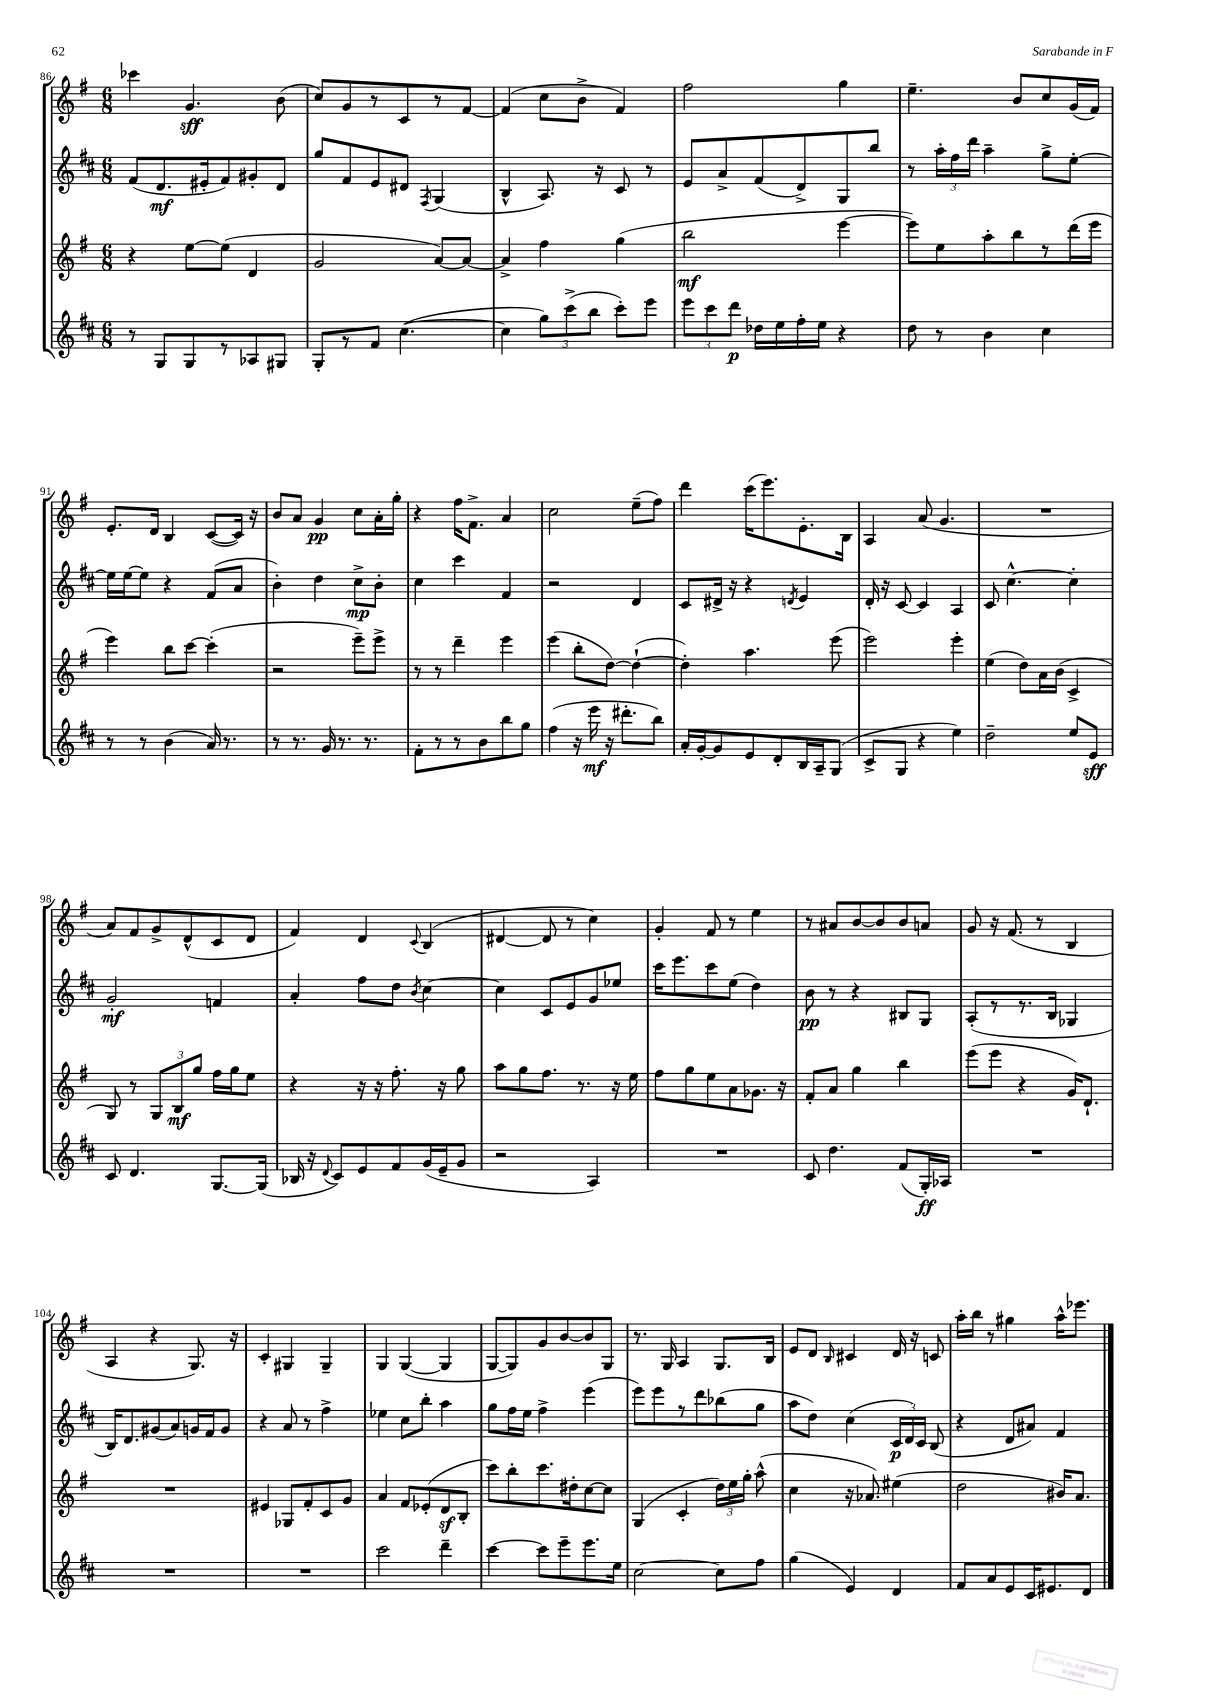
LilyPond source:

<<
\new StaffGroup <<
\new Staff = "s0" {
    \clef treble \key g \major \numericTimeSignature \time 6/8
    \autoBeamOff ces'''4 g'4.\sff b'8( |
    c''8[) g'8 r8 c'8 r8 fis'8]~ |
    fis'4( c''8[ b'8]-> fis'4) |
    fis''2 g''4 |
    e''4.-- b'8[ c''8 g'16( fis'16]) |
    e'8.[-. d'16] b4 c'8[~( c'16]) r16 |
    b'8[ a'8] g'4\pp c''8[ a'16-. g''16]-. |
    r4 fis''16[ fis'8.]-> a'4 |
    c''2 e''8[--( fis''8]) |
    d'''4 c'''16[( e'''8.) e'8.-. b16] |
    a4 a'8( g'4. |
    R2. |
    a'8[) fis'8 g'8-> d'8-^( c'8 d'8] |
    fis'4) d'4 \appoggiatura { c'8 } b4( |
    dis'4~ dis'8 r8 c''4) |
    g'4-. fis'8 r8 e''4 |
    r8 ais'8[ b'8~ b'8 b'8 a'8] |
    g'8 r16 fis'8.( r8 b4 |
    a4 r4 g8.) r16 |
    c'4-. gis4 gis4-- |
    g4 g4~( g4 |
    g8[~ g8) g'8 b'8~ b'8 g8] |
    r8. g16 a4 g8.[ b16] |
    e'8[ d'8] \grace { b16 } cis'4 d'16 r16 c'8 |
    a''16[-. b''16] r8 gis''4 a''16[-^ ees'''8.] \bar "|." |
}
\new Staff = "s1" {
    \clef treble \key d \major \numericTimeSignature \time 6/8
    \autoBeamOff fis'8[( d'8.\mf eis'16-. fis'8) gis'8-. d'8] |
    g''8[ fis'8 e'8 dis'8] \acciaccatura { fis8 } g4( |
    b4-^ a8.) r16 cis'8 r8 |
    e'8[ a'8-> fis'8( d'8->) g8 b''8] |
    r8 \tuplet 3/2 { a''16[-. fis''16 d'''16] } a''4-- g''8[-> e''8]~-. |
    e''16[ e''16~ e''8] r4 fis'8[( a'8] |
    b'4-.) d''4 cis''8[->\mp b'8]-. |
    cis''4 cis'''4 fis'4 |
    r2 d'4 |
    cis'8[ dis'16]-> r16 r4 \acciaccatura { d'8 } e'4 |
    d'16-. r16 cis'8~ cis'4 a4 |
    cis'8 cis''4.~-^ cis''4-. |
    g'2-.\mf f'4 |
    a'4-. fis''8[ d''8] \acciaccatura { b'8 } cis''4~ |
    cis''4 cis'8[ e'8 g'8 ees''8] |
    cis'''16[ e'''8. cis'''8 e''8]( d''4) |
    b'8\pp r8 r4 bis8[ g8] |
    a8[-.( r8 r8. b16] ges4 |
    b16[) d'8. gis'8( a'8) g'16 fis'16 g'8] |
    r4 a'8 r8 fis''4-> |
    ees''4 cis''8[ b''8]-. a''4 |
    g''8[ fis''16 e''16] fis''4-> e'''4( |
    e'''8[) e'''8 r8 d'''8 bes''8( g''8] |
    a''8[ d''8]) cis''4( \tuplet 3/2 { cis'16[\p d'16) cis'16] } b8( |
    r4 d'8[ ais'8]) fis'4 \bar "|." |
}
\new Staff = "s2" {
    \clef treble \key g \major \numericTimeSignature \time 6/8
    \autoBeamOff r4 e''8[~ e''8]( d'4 |
    g'2 a'8[~) a'8]~ |
    a'4-> fis''4 g''4( |
    b''2\mf e'''4~ |
    e'''8[) e''8 a''8-. b''8 r8 d'''16( e'''16] |
    e'''4) b''8[ c'''8]~ c'''4-.( |
    r2 e'''8[--) e'''8]-> |
    r8 r8 d'''4-- e'''4 |
    e'''4( b''8[-. d''8]~) d''4~-!( |
    d''4-.) a''4. e'''8( |
    e'''2) e'''4-. |
    e''4( d''8[) a'16 b'16]( c'4-> |
    g8) r8 \tuplet 3/2 { g8[ b8\mf g''8] } fis''16[ g''16 e''8] |
    r4 r16 r16 fis''8.-. r16 g''8 |
    a''8[ g''8 fis''8.] r8. r16 e''16 |
    fis''8[ g''8 e''8 a'8 ges'8.] r16 |
    fis'8[-. a'8] g''4 b''4 |
    e'''8[( e'''8] r4 g'16[) d'8.]-! |
    R2. |
    eis'4 ges8[ fis'8-. c'8 g'8] |
    a'4 fis'8[ ees'8-.( d'8\sf b8]-. |
    c'''8[) b''8-. c'''8. dis''16-. c''8~ c''8] |
    g4( c'4-. \tuplet 3/2 { d''16[) e''16 g''16]-. } a''8-^( |
    c''4 r16 aes'8.) eis''4( |
    d''2 bis'16[) a'8.] \bar "|." |
}
\new Staff = "s3" {
    \clef treble \key d \major \numericTimeSignature \time 6/8
    \autoBeamOff r8 g8[ g8 r8 aes8 gis8] |
    g8[-. r8 fis'8] cis''4.~( |
    cis''4 \tuplet 3/2 { g''8[) cis'''8->( b''8] } cis'''8[-.) e'''8] |
    \tuplet 3/2 { e'''8[ cis'''8 d'''8]\p } des''16[ e''16 fis''16-. e''16] r4 |
    d''8 r8 b'4 cis''4 |
    r8 r8 b'4( a'16) r8. |
    r8 r8. g'16 r8. r8. |
    fis'8[-. r8 r8 b'8 b''8 g''8] |
    fis''4( r16 e'''16\mf r16 dis'''8.[-. b''8]) |
    a'16[-. g'16~-. g'8 e'8 d'8-. b16 a16-- g8]( |
    cis'8[-> g8] r4 e''4) |
    d''2-- e''8[ e'8]\sff |
    cis'8 d'4. g8.[~ g16]( |
    bes16 r16 \appoggiatura { d'8 } cis'8[) e'8 fis'8 g'16( e'16-- g'8] |
    r2 a4) |
    R2. |
    cis'8 d''4. fis'8[( g16-.\ff) aes16] |
    R2. |
    R2. |
    R2. |
    cis'''2 d'''4-- |
    cis'''4~ cis'''8[ e'''8-- e'''8. e''16] |
    cis''2~ cis''8[ fis''8] |
    g''4( e'4) d'4 |
    fis'8[ a'8 e'8 cis'16 eis'8. d'8] \bar "|." |
}
>>
>>
\layout { \context { \Score currentBarNumber = #86 } }
